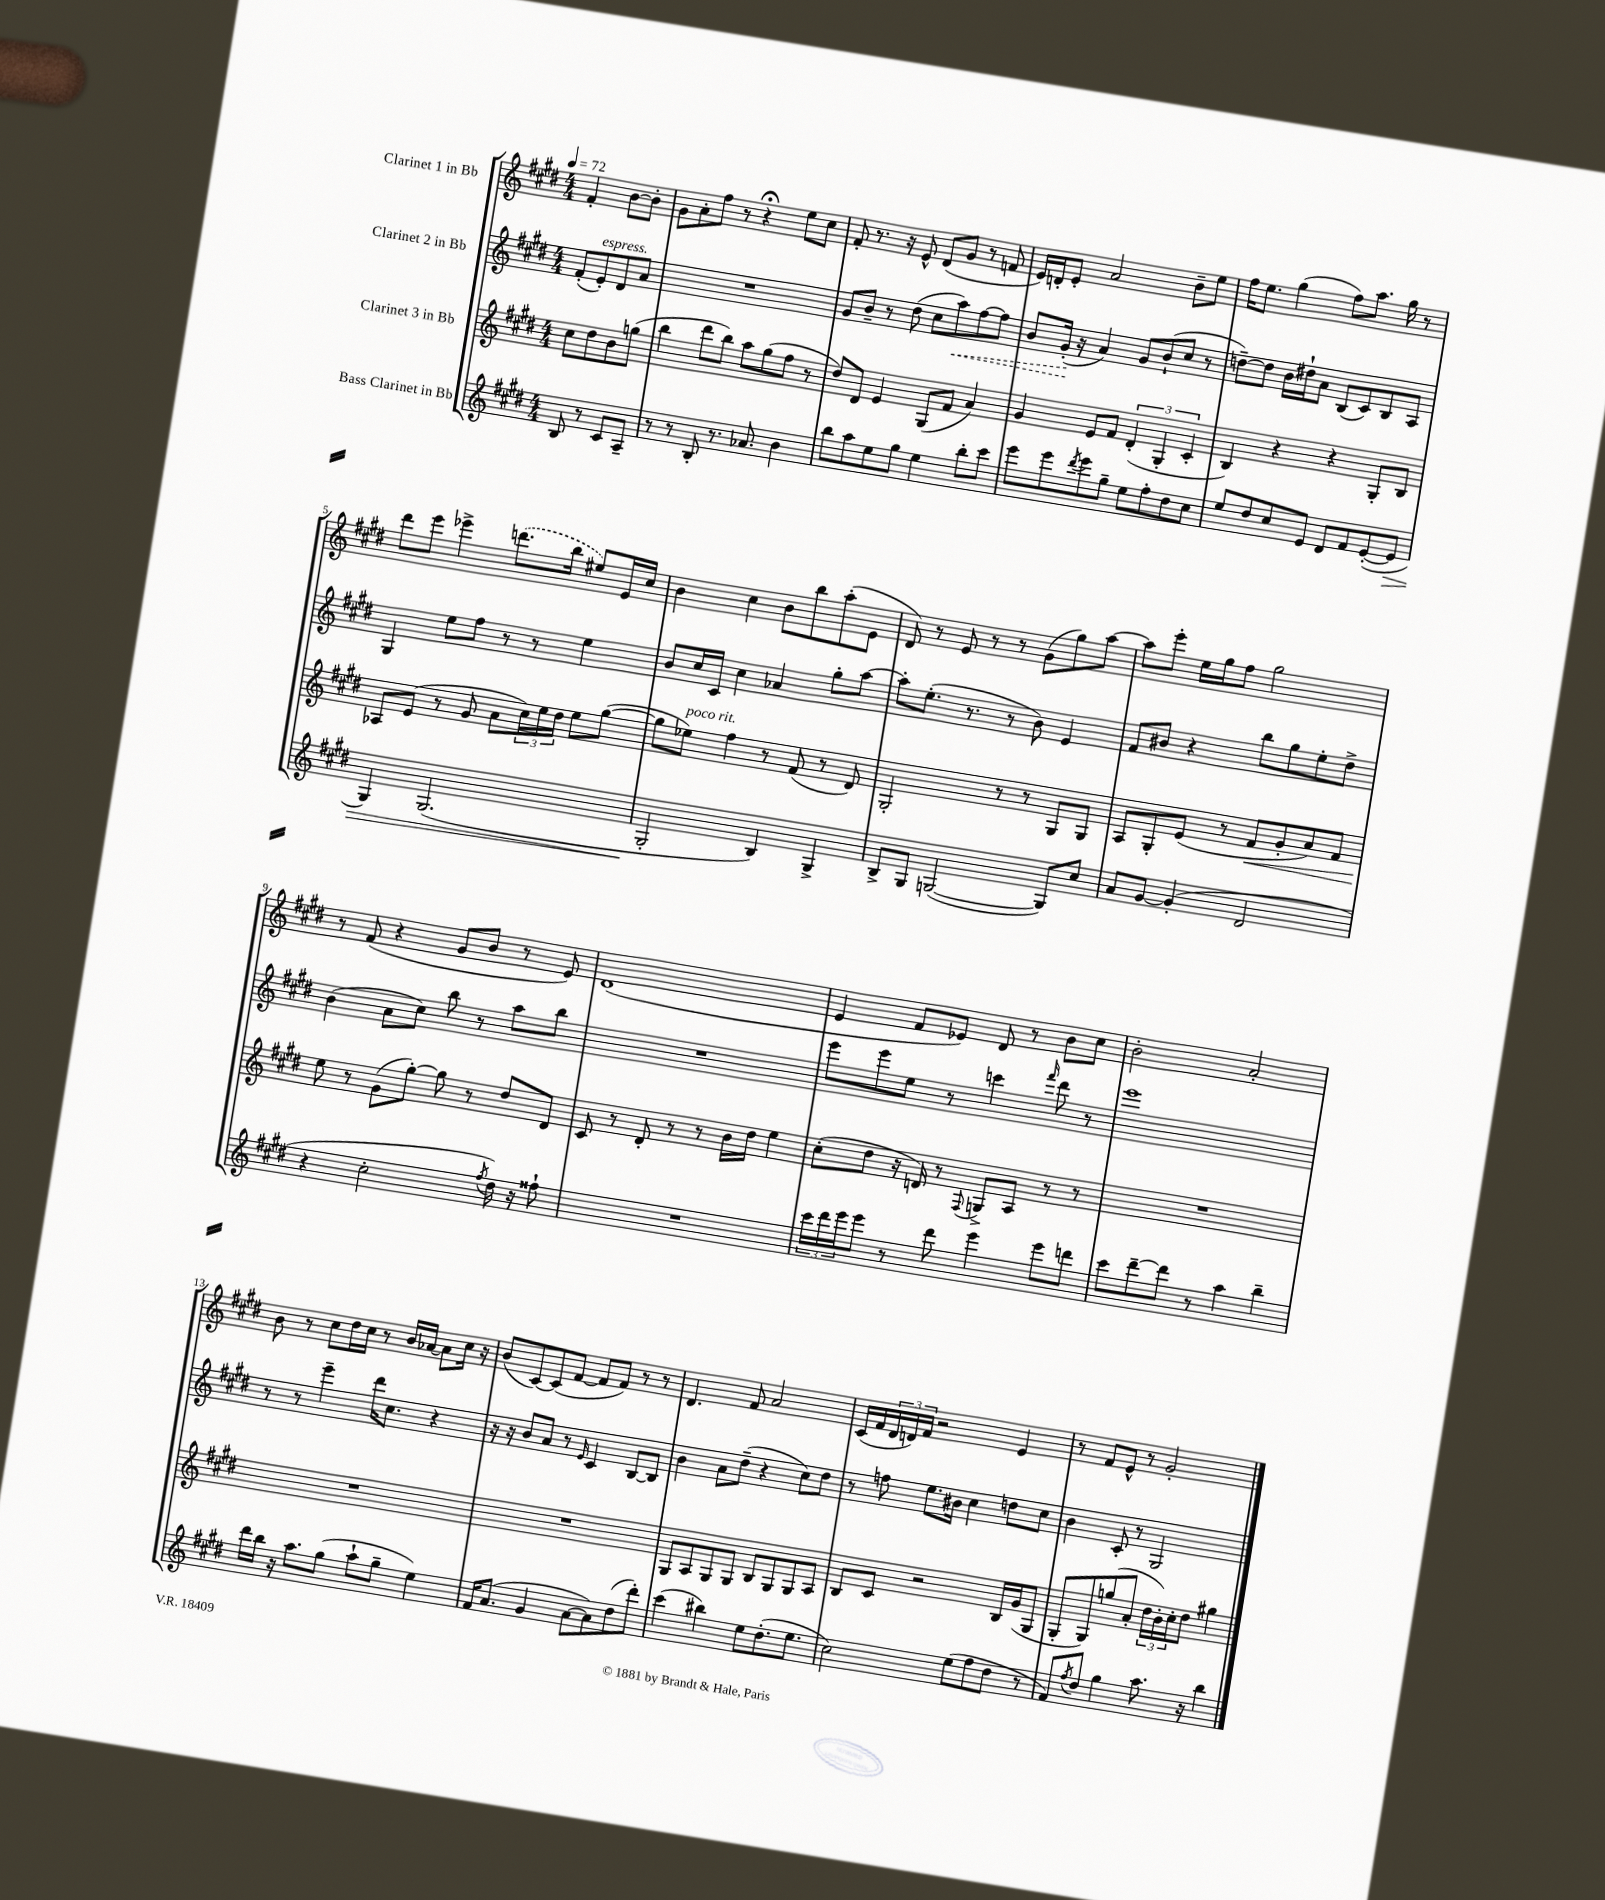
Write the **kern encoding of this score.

**kern	**kern	**kern	**kern
*staff4	*staff3	*staff2	*staff1
*clefG2	*clefG2	*clefG2	*clefG2
*k[f#c#g#d#]	*k[f#c#g#d#]	*k[f#c#g#d#]	*k[f#c#g#d#]
*M4/4	*M4/4	*M4/4	*M4/4
*MM72	*MM72	*MM72	*MM72
8B	8cc#	(8f#'	4f#'
8r	8dd#	8e')	.
8c#	8b	8d#	[8b
8A~	(8gg	8a	8b']
=	=	=	=
8r	4bb	1r	8g#
8r	.	.	8a'
8B'	8ddd#	.	8ff#
8.r	8bb)	.	8r
.	8aa	.	4r;
8.a-	.	.	.
.	(8gg#	.	.
4b	8ff#	.	8ee
.	8r	.	8cc#
=	=	=	=
8bb	8dd#)	8g#	8f#'
8aa	8d#	8b~	8.r
8ee	4e	8r	.
.	.	.	16r
8gg#	.	(8dd#	8e^^
4ee	(8G#	8cc#	(8d#
.	8f#	8aa)	8g#
8bb'	4a)	[8ff#	8r
8ccc#	.	8ff#]	8f
=	=	=	=
8eee	4g#	8b	16e)
.	.	.	16d'
8eee	.	(16g#'	8e'
.	.	16r	.
8qddd#	.	.	.
8eee	8e	4a)	2a
8gg#~	8f#	.	.
8ee	(6d#'	8g#	.
8ff#'	.	(8b`	.
.	6G#'	.	.
8dd#	.	8cc#	8b~
.	6c#'	.	.
8cc#	.	8r	8ee
=	=	=	=
8ee	4B)	[8dd~)	16ff#
.	.	.	8.ee
8dd#	.	8dd]	.
8cc#	4r	16b	(4gg#
.	.	16dd#`	.
8e	.	8a	.
8d#	4r	(8B	8ff#)
8f#	.	8c#)	8.aa
([8e'	8G#'	8B	.
.	.	.	16gg#
8e]	8B	8A	8r
=	=	=	=
4G#)	8A-	4G#	8ddd#
.	(8e	.	8eee
(2.G#	8r	8ee	4eee-^
.	8g#	8ff#	.
.	8a	8r	(8.ddd
.	24cc#)	8r	.
.	24ee	.	.
.	.	.	16bb
.	24dd#	.	.
.	8ee	4ee	8ee#)
.	([8gg#	.	16e
.	.	.	16cc#
=	=	=	=
2G#'	8gg#]	8b	4b
.	8ee-)	16cc#	.
.	.	16c#	.
.	4ff#	4cc#	4cc#
4B)	8r	4a-	8b
.	(8f#	.	8bb
4G#^	8r	8gg#'	(8aa'
.	8d#)	[8aa	8e
=	=	=	=
8B^	2G#'	8aa']	8d#)
8G#	.	(8.ee'	8r
([2G	.	.	8e
.	.	8.r	.
.	.	.	8r
.	8r	8r	8r
.	8r	8b)	(8g#
8G])	8G#	4e	8gg#)
8cc#	8G#	.	[8aa
=	=	=	=
8a	8A	8f#	8aa]
[8g#	8G#'	8b#	8eee'
(4g#']	(8e	4r	16ee
.	.	.	16gg#
.	8r	.	8ff#
2d#	8f#	8bb	2gg#
.	8g#'	8gg#	.
.	8a)	8ee'	.
.	8f#	8dd#^	.
=	=	=	=
4r	8ee	(4b	8r
.	8r	.	(8f#
2cc#'	(8g#	8a	4r
.	[8gg#')	8cc#)	.
.	8gg#]	8bb	8g#
.	8r	8r	8b
8qff#	.	.	.
16dd#)	8dd#	8aa	8r
16r	.	.	.
8ff##`	8d#	8bb	8e)
=	=	=	=
1r	8c#	1r	(1d#
.	8r	.	.
.	8d#'	.	.
.	8r	.	.
.	8r	.	.
.	16b	.	.
.	16dd#	.	.
.	4ee	.	.
=	=	=	=
24ccc#	(8cc#'	8eee	4e
24ddd#	.	.	.
24eee	.	.	.
8eee	8dd#	8eee	.
8r	16r	8ee	8f#
.	16d)	.	.
8ddd#	8r	8r	8e-)
.	8qqF#	.	.
4eee	8G^	4ccc	8d#
.	8A	.	8r
.	.	16qqfff#	.
8eee	8r	8ddd#	8b
8ddd	8r	8r	8cc#
=	=	=	=
8ccc#	1r	1eee	2b'
[8ddd#~	.	.	.
8ddd#]	.	.	.
8r	.	.	.
4aa	.	.	2a'
4bb~	.	.	.
=	=	=	=
16ddd#	1r	8r	8b
16bb	.	.	.
16r	.	8r	8r
8.aa	.	.	.
.	.	4eee~	8cc#
(8gg#	.	.	16dd#
.	.	.	16cc#
8aa`	.	16ddd#	8r
.	.	8.cc#	.
8gg#~	.	.	16b
.	.	.	[16a-
4ee)	.	4r	8a-]
.	.	.	16cc#
.	.	.	16r
=	=	=	=
16f#	1r	16r	(8b
(8.a	.	16r	.
.	.	8b	[8c#)
4g#	.	8a	(8c#]
.	.	8r	[8f#
.	.	16qqe	.
[8a	.	4c#	8f#]
8a])	.	.	8f#)
(8dd#	.	[8B	8r
8ddd#')	.	8B]	8r
=	=	=	=
(4ccc#	8G#	4b	4.d#
.	8A	.	.
4bb#)	8G#	8a	.
.	8G#	(8dd#~	8f#
8ee	8B	4r	2a
(8.dd#'	8G#	.	.
.	8G#	8cc#)	.
8.ee	.	.	.
.	8A	8dd#	.
=	=	=	=
2cc#)	8B	8r	(16c#
.	.	.	16f#
.	8c#	8ff	24d#
.	.	.	24d)
.	.	.	24f#
.	2r	8.ee	2r
.	.	16b#	.
(8ee	.	4cc#	.
8ff#	.	.	.
8dd#	16B	8dd	4e
.	(16g#	.	.
8r	8G#	8cc#	.
=	=	=	=
8f#)	8G#'	4b	8r
8qff#	.	.	.
8dd#	8G#)	.	8f#
4gg#	(8gg	8c#'	8e^^
.	8a'	8r	8r
8.aa	24dd#	2G#	2g#'
.	24b')	.	.
.	24cc#'	.	.
.	8dd#	.	.
16r	.	.	.
4bb	4gg#	.	.
==	==	==	==
*-	*-	*-	*-
